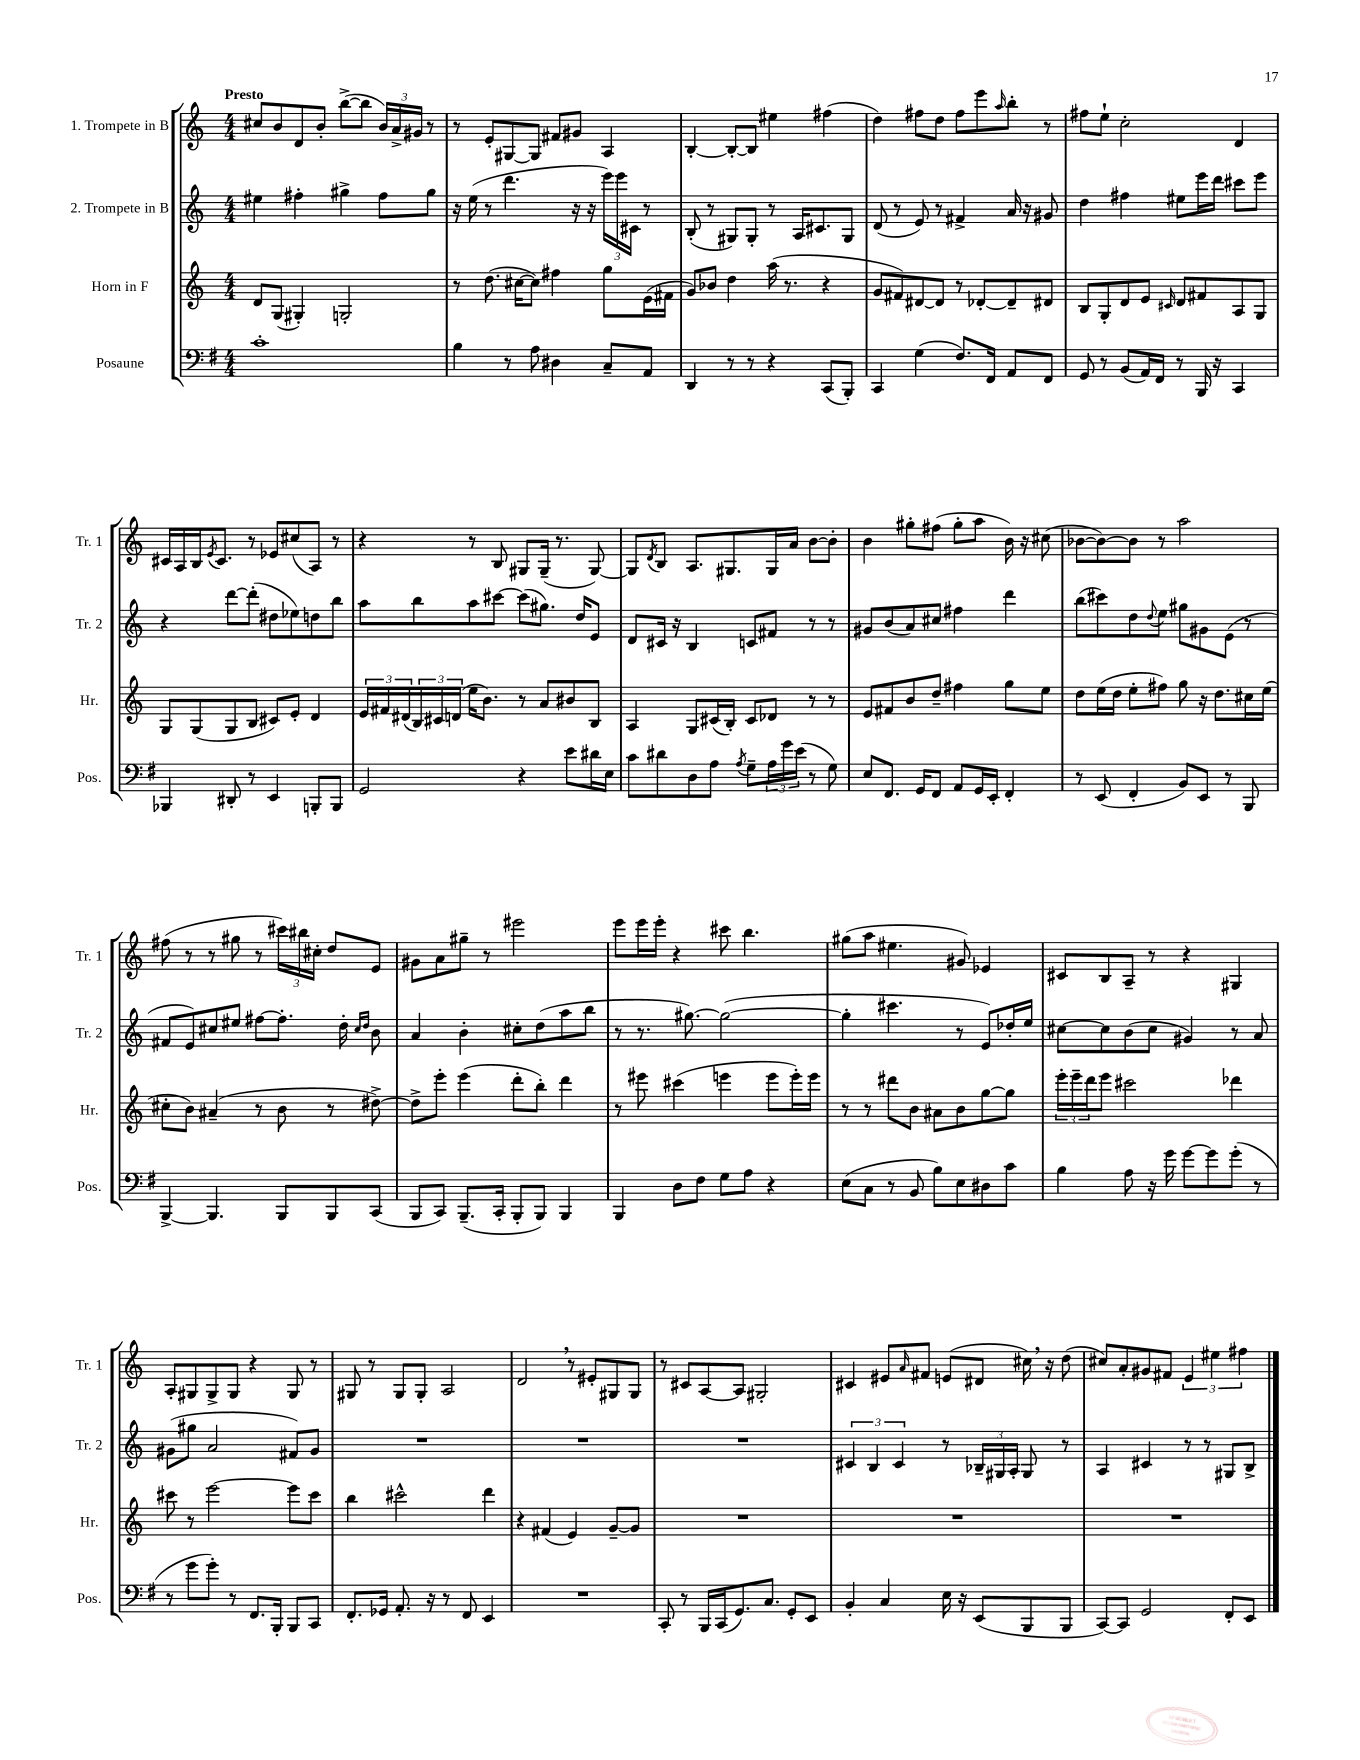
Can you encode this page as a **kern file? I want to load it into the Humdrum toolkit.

**kern	**kern	**kern	**kern
*staff4	*staff3	*staff2	*staff1
*clefF4	*clefG2	*clefG2	*clefG2
*k[f#]	*k[]	*k[]	*k[]
*M4/4	*M4/4	*M4/4	*M4/4
1c'	8d/L	4ee#\	8cc#/L
.	(8G/J	.	8b/
.	4G#'/)	4ff#'\	8d/
.	.	.	8b'/J
.	2G'/	4gg#^\	([8bb^\L
.	.	.	8bb\]J
.	.	8ff#\L	24b/LL)
.	.	.	24a^/
.	.	.	24g#/JJ
.	.	8gg#\J	8r
=	=	=	=
4B\	8r	16r	8r
.	.	(16ee\	.
.	(8.dd\	8r	8e'/L
8r	.	4.ddd\	[8G#/
.	[16cc#\LK	.	.
8A\	8cc#\]J)	.	8G#/]J
4D#\	4ff#\	.	8f#/L
.	.	16r	8g#/J
.	.	16r	.
8C~/L	8gg\L	24eee\LL)	4A/
.	.	24eee\	.
.	.	24c#\JJ	.
8AA/J	(16e\L	8r	.
.	16f#\JJ	.	.
=	=	=	=
4DD/	8g/L)	(8B'/	[4B'/
.	8b-/J	8r	.
8r	4dd\	8G#/L)	8B'/_L
8r	.	8G#'/J	8B/]J
4r	(16aa\	8r	4ee#\
.	8.r	.	.
.	.	16A/LK	.
.	.	8.c#/	.
(8CC/L	4r	.	(4ff#\
8BBB'/J)	.	8G#/J	.
=	=	=	=
4CC/	8g/L	(8d/	4dd\)
.	8f#/)	8r	.
(4G\	[8d#/	8e/)	8ff#\L
.	8d#/]J	8r	8dd\J
8.F#/L)	8r	4f#^/	8ff#\L
.	[8d-'/L	.	8eee\
16FF#/Jk	.	.	.
.	.	.	16qqaa/
8AA/L	8d-~/]	16a/	8bb'\J
.	.	16r	.
8FF#/J	8d#/J	8g#/	8r
=	=	=	=
8GG/	8B/L	4dd\	8ff#\L
8r	8G'/	.	8ee`\J
(8BB/L	8d/	4ff#\	2cc'\
16AA/L)	8e/J	.	.
16FF#/JJ	.	.	.
.	16qqc#/	.	.
8r	8d/L	8ee#\L	.
16BBB/	8f#/	16eee\L	.
16r	.	16ddd\JJ	.
4CC/	8A/	8ccc#\L	4d/
.	8G/J	8eee\J	.
=	=	=	=
4BBB-/	8G/L	4r	16c#/LL
.	.	.	16A/
.	(8G/	.	16B/J
.	.	.	8qe/
.	.	.	8.c#/J
8DD#'/	8G/	[8ddd\L	.
8r	8B/J	(8ddd'\]J	8r
4EE/	8c#/L)	8dd#\L	8e-/L
.	8e'/J	8ee-\)	(8cc#/
8BBB'/L	4d/	8dd\	8A/J)
8BBB/J	.	8bb\J	8r
=	=	=	=
2GG/	24e/LL	8aa\L	4r
.	24f#/	.	.
.	(24d#/	.	.
.	24B/)	8bb\	.
.	24c#/	.	.
.	(24d/JJ	.	.
.	16ee\LK	8aa\	8r
.	8.b\J)	.	.
.	.	[8ccc#\J	8B/
4r	8r	(8ccc#\]L	8G#/L
.	8a/L	8.gg#\J)	(16G#~/Jk
.	.	.	8.r
8e\L	8b#/	.	.
.	.	16dd/LK	.
16d#\L	8B/J	8e/J	[8G#/)
16E\JJ	.	.	.
=	=	=	=
8c\L	4A/	8d/L	8G#/]L
.	.	.	8qd/
8d#\	.	16c#/Jk	8B/J
.	.	16r	.
8D\	8G/L	4B/	8.A/L
8A\J	(16c#/L	.	.
.	16B'/JJ)	.	8.G#/
8qA/	.	.	.
8G~\L	8c#/L	8c/L	.
24A\L	8d-/J	8f#/J	16G#/L
24g\	.	.	.
.	.	.	16a/JJ
(24e\JJ	.	.	.
8r	8r	8r	[8b\L
8G\)	8r	8r	8b'\]J
=	=	=	=
8E/L	8e/L	8g#/L	4b\
8.FF#/J	8f#/	(8b/	.
.	8b/	8a/)	8gg#'\L
16GG/LK	.	.	.
8FF#/J	8dd~/J	8cc#/J	(8ff#\J
8AA/L	4ff#\	4ff#\	8gg#'\L
16GG/L	.	.	8aa\J
16EE'/JJ	.	.	.
4FF#'/	8gg\L	4ddd\	16b\)
.	.	.	16r
.	8ee\J	.	(8cc#\
=	=	=	=
8r	8dd\L	(8bb\L	[8b-\L
(8EE/	(16ee\L	8ccc#\)	8b-\_)
.	16dd\JJ	.	.
4FF#'/	8ee'\L	8dd\	8b-\]J
.	.	8qqdd/	.
.	8ff#\J)	8ee\J	8r
8BB/L)	8gg\	8gg#\L	2aa\
8EE/J	16r	8g#\	.
.	8.dd\L	.	.
8r	.	(8e\J	.
8BBB/	16cc#\L	8r	.
.	(16ee\JJ	.	.
=	=	=	=
[4BBB^/	8cc#'\L	8f#/L	(8ff#\
.	8b\J)	8e/)	8r
4.BBB/]	(4a#~/	8cc#/	8r
.	.	8ee#/J	8gg#\
.	8r	[8ff#\L	8r
8BBB/L	8b\	8.ff#'\]J	24ccc#\LL)
.	.	.	24bb#\
.	.	.	24cc#'\JJ
8BBB/	8r	.	8dd/L
.	.	16dd'\	.
.	.	16qqcc#/LL	.
.	.	16qqdd/JJ	.
(8CC/J	[8dd#^\)	8b\	8e/J
=	=	=	=
8BBB/L	8dd#^\]L	4a/	8g#\L
8CC/J)	8eee'\J	.	8a\
(8.BBB~/L	(4eee\	4b'\	8gg#~\J
.	.	.	8r
16CC'/Jk	.	.	.
8BBB'/L	8ddd'\L	8cc#'\L	2eee#\
8BBB/J)	8bb'\J)	(8dd\	.
4BBB/	4ddd\	8aa\	.
.	.	8bb\J	.
=	=	=	=
4BBB/	8r	8r	8eee\L
.	8eee#\	8.r	16eee\L
.	.	.	16eee'\JJ
8D\L	(4ccc#\	.	4r
.	.	[8.gg#\)	.
8F#\J	.	.	.
8G\L	4eee\	(2gg#\_	8ccc#\
8A\J	.	.	4.bb\
4r	8eee\L	.	.
.	16eee'\L)	.	.
.	16eee\JJ	.	.
=	=	=	=
(8E\L	8r	4gg#'\]	(8gg#\L
8C\J	8r	.	8aa\J
8r	8ddd#\L	4.ccc#\	4.ee#\
8BB/	8b\J	.	.
8B\L)	8a#\L	.	.
8E\	8b\	8r	8g#/)
8D#\	[8gg\	8e/L)	4e-/
8c\J	8gg\]J	16dd-'/L	.
.	.	16ee/JJ	.
=	=	=	=
4B\	24eee'\LL	[8cc#\L	8c#/L
.	24eee~\	.	.
.	24ddd\J	.	.
.	8eee\J	8cc#\]	8B/
8A\	2ccc#\	(8b\	8A~/J
16r	.	8cc#\J	8r
16g\	.	.	.
[8g\L	.	4g#/)	4r
8g\]	.	.	.
(8g'\J	4ddd-\	8r	4G#/
8r	.	8a/	.
=	=	=	=
8r	8ccc#\	(8g#\L	8A'/L
8g\L	8r	8gg#\J	8G#/
8g'\J)	[2eee\	2a/	8G#^/
8r	.	.	8G#/J
8.FF#/L	.	.	4r
16BBB'/Jk	.	.	.
8BBB/L	8eee\]L	8f#/L)	8G#/
8CC/J	8ccc#\J	8g#/J	8r
=	=	=	=
8.FF#'/L	4bb\	1r	8G#/
.	.	.	8r
16GG-/Jk	.	.	.
8.AA'/	2ccc#^^\	.	8G#/L
.	.	.	8G#'/J
16r	.	.	.
8r	.	.	2A/
8FF#/	.	.	.
4EE/	4ddd\	.	.
=	=	=	=
1r	4r	1r	2d/
.	(4f#/	.	.
.	4e/)	.	8r
.	.	.	8e#'/L
.	[8g~/L	.	8G#/
.	8g/]J	.	8G#/J
=	=	=	=
8CC'/	1r	1r	8r
8r	.	.	8c#/L
16BBB/LL	.	.	[8A/
(16CC/J	.	.	.
8.GG/)	.	.	8A/]J
.	.	.	2G#'/
8.C/J	.	.	.
8GG'/L	.	.	.
8EE/J	.	.	.
=	=	=	=
4BB'/	1r	6c#/	4c#/
.	.	6B/	.
4C/	.	.	8e#/L
.	.	6c#/	.
.	.	.	16qqa/
.	.	.	8f#/J
16E\	.	8r	(8e/L
16r	.	.	.
(8EE/L	.	24B-~/LL	8d#/J
.	.	24G#/	.
.	.	24A'/JJ	.
8BBB/	.	8G#/	16cc#\)
.	.	.	16r
8BBB/J	.	8r	(8dd\
=	=	=	=
[8CC/L)	1r	4A/	8cc#/L)
8CC/]J	.	.	8a'/
2GG/	.	4c#/	8g#/
.	.	.	8f#/J
.	.	8r	6e/
.	.	8r	.
.	.	.	6ee#\
8FF#'/L	.	8G#/L	.
.	.	.	6ff#\
8EE/J	.	8B^/J	.
==	==	==	==
*-	*-	*-	*-
